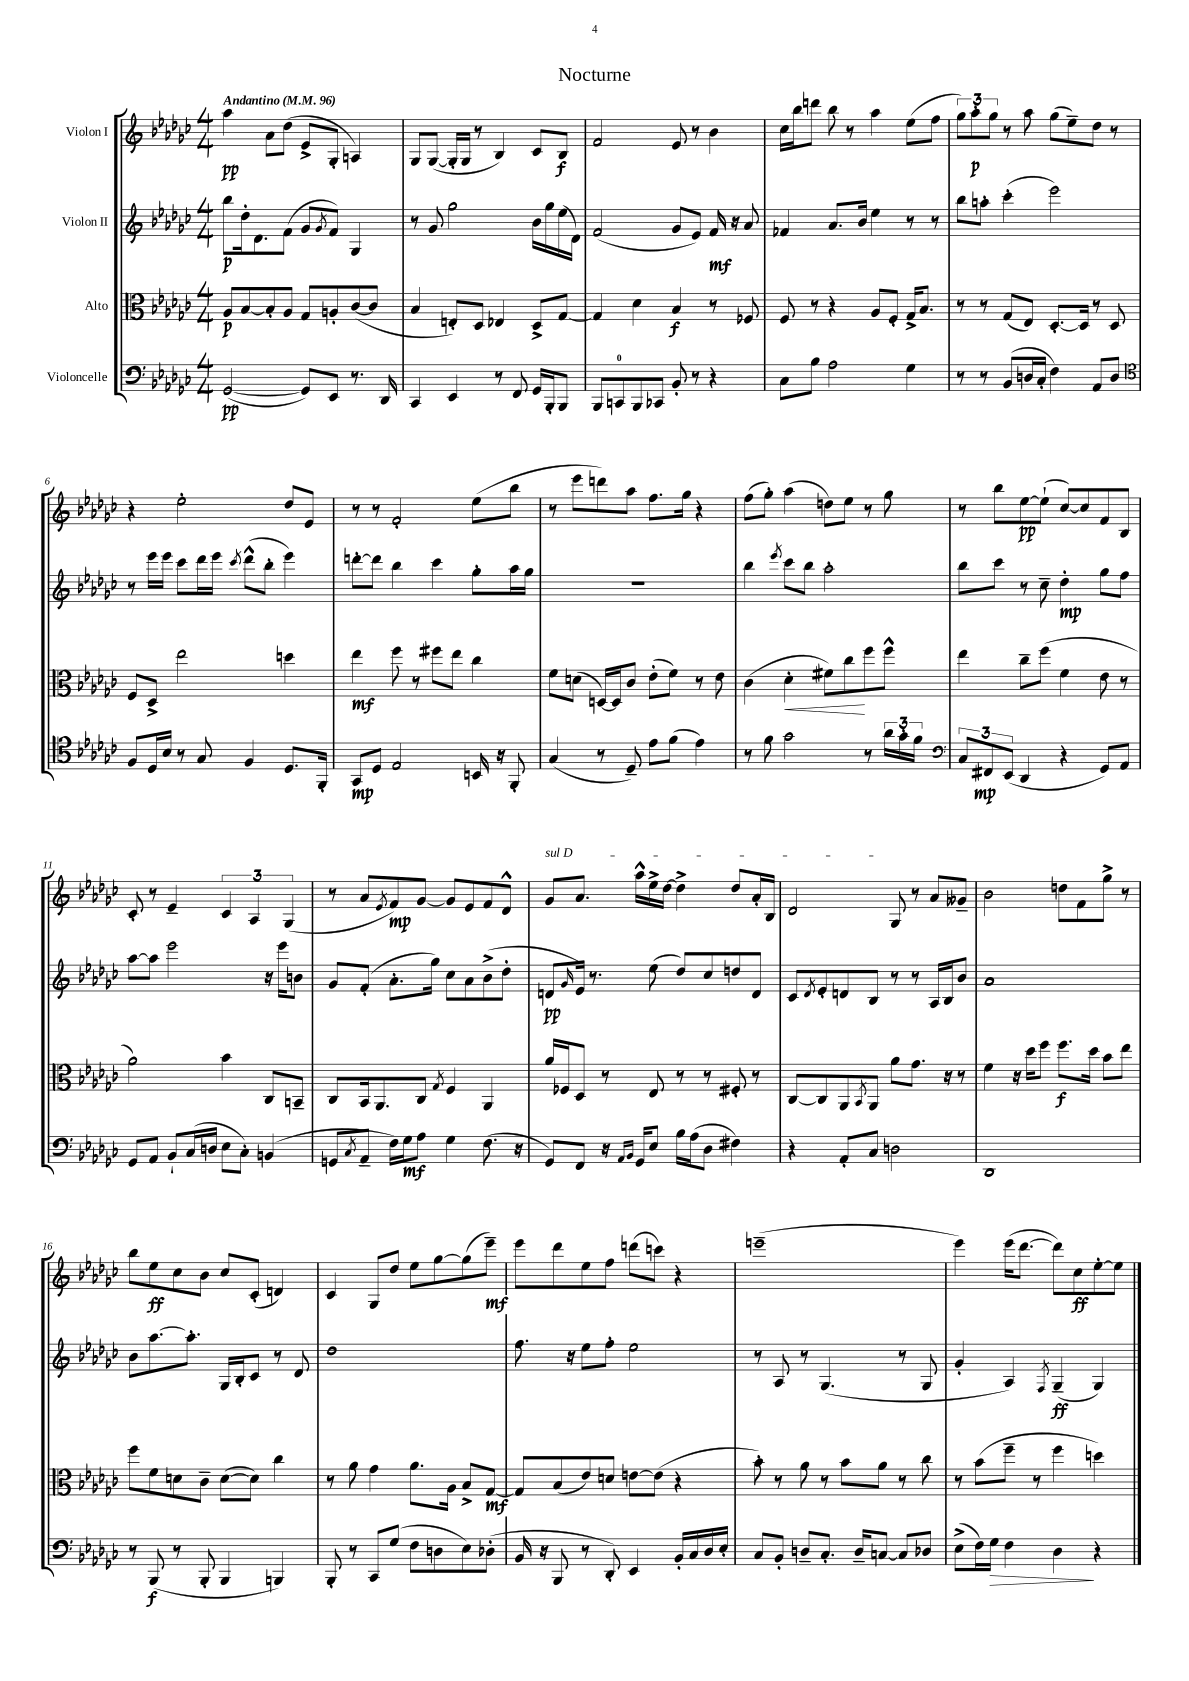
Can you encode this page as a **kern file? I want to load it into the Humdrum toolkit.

**kern	**kern	**kern	**kern
*staff4	*staff3	*staff2	*staff1
*clefF4	*clefC3	*clefG2	*clefG2
*k[b-e-a-d-g-c-]	*k[b-e-a-d-g-c-]	*k[b-e-a-d-g-c-]	*k[b-e-a-d-g-c-]
*M4/4	*M4/4	*M4/4	*M4/4
*MM96	*MM96	*MM96	*MM96
([2GG-	8A-	8bb-	4aa-
.	[8B-	16dd-'	.
.	.	8.d-	.
.	8B-']	.	8a-
.	8A-	(8f	(8dd-
8GG-])	8G-	8g-	8e-^
.	.	8qg-	.
8EE-	8A'	8f)	8G-'
8.r	([8c-	4G-	4A)
.	8c-]	.	.
16DD-	.	.	.
=	=	=	=
4CC-	4B-	8r	8G-
.	.	8g-	([8G-
4EE-	8E')	2gg-	16G-']
.	.	.	16G-
.	8D-	.	8r
8r	4E-	.	4B-)
8FF	.	.	.
16GG-	8D-^	16b-	8c-
16BBB-'	.	16gg-	.
8BBB-	[8G-	(16ee-	8B-
.	.	16d-)	.
=	=	=	=
8BBB-	4G-]	(2f	2f
8CC	.	.	.
8BBB-	4d-	.	.
8CC-	.	.	.
8BB-'	4B-	8g-	8e-
8r	.	8e-)	8r
4r	8r	16f	4b-
.	.	16r	.
.	8F-	8a-	.
=	=	=	=
8C-	8F	4f-	16cc-
.	.	.	16bb-
8B-	8r	.	8ddd
2A-	4r	8.a-	8bb-
.	.	.	8r
.	.	16b-	.
.	8A-	4ee-	4aa-
.	8F'	.	.
4G-	16G-^	8r	(8ee-
.	8.B-	.	.
.	.	8r	8ff
=	=	=	=
8r	8r	8bb-	12gg-)
.	.	.	12aa-'
8r	8r	8aa'	.
.	.	.	12gg-
(8BB-	(8G-	(4ccc-'	8r
16D	8E-)	.	8aa-
16C-'	.	.	.
4F)	[8.D-'	2eee-)	(8gg-
.	.	.	8ee-~)
.	16D-]	.	.
8AA-	8r	.	8dd-
8D	8D-	.	8r
=	=	=	=
*clefC4	*	*	*
8F	8F	8r	4r
16D-	8D-^	16eee-	.
16B-	.	16eee-	.
8r	2ee-	8ccc-	2ee-'
8G-	.	16ddd-	.
.	.	16eee-	.
.	.	8qccc-	.
4F	.	(8ddd-^^	.
.	.	8bb-'	.
8.D-	4dd	4eee-)	8dd-
.	.	.	8e-
16FF'	.	.	.
=	=	=	=
8GG-	4ee-	[8ddd'	8r
8D-	.	8ddd]	8r
2E-	8ff	4bb-	2f'
.	8r	.	.
.	8ff#	4ccc-	.
.	8ee-	.	.
16BB	4cc-	8gg-'	(8ee-
16r	.	.	.
8FF'	.	16aa-	8bb-
.	.	16gg-	.
=	=	=	=
(4G-	8f	1r	8r
.	(8d	.	8eee-
8r	[16D)	.	8ddd)
.	16D]	.	.
8D-~)	8c-	.	8aa-
8e-	(8e-'	.	8.ff
(8f	8f)	.	.
.	.	.	16gg-
4e-)	8r	.	4r
.	8e-	.	.
=	=	=	=
8r	(4c-	4bb-	(8ff
8f	.	.	8gg-')
.	.	8qeee-	.
2g-	4d-'	8ccc-	(4aa-
.	.	8bb-	.
.	8f#)	2aa-'	8dd)
.	8cc-	.	8ee-
8r	8ff	.	8r
24a-	8ff^^	.	8gg-
24g-'	.	.	.
24f	.	.	.
=	=	=	=
*clefF4	*	*	*
12C-	4ee-	8bb-	8r
12FF#	.	.	.
.	.	8ccc-	8bb-
(12EE-	.	.	.
4DD-	8cc-~	8r	[8ee-
.	(8ff	8cc-~	(8ee-`]
4r	4f	4dd-'	[8cc-)
.	.	.	8cc-]
8GG-)	8e-	8gg-	8f
8AA-	8r	8ff	8B-
=	=	=	=
8GG-	2a-)	[8aa-	8c-'
8AA-	.	8aa-]	8r
8BB-`	.	2eee-	4e-~
(16C-	.	.	.
16D	.	.	.
8E-	4b-	.	6c-
8C-')	.	.	.
.	.	.	6A-
(4BB	8C-	16r	.
.	.	16eee-	.
.	.	.	(6G-
.	8BB~	8b	.
=	=	=	=
8GG	8C-	8g-	8r
8qC-	.	.	.
8AA-~	16BB-	(8f'	8a-
.	8.AA-	.	.
.	.	.	8qe-
16F)	.	8.a-'	8f)
16G-	.	.	.
8A-	8C-	.	[8g-
.	.	16gg-)	.
.	8qG-	.	.
4G-	4F	8cc-	8g-]
.	.	8a-	8e-
(8.F	4AA-	(8b-^	8f
.	.	8dd-'	8d-^^
16r	.	.	.
=	=	=	=
8GG-)	16a-	8d	8g-
.	16F-	.	.
.	.	16qqg-	.
8FF	8D-	16e-)	8.a-
.	.	8.r	.
16r	8r	.	.
16qqAA-	.	.	.
16qqBB-	.	.	.
16GG-	.	.	16aa-^^
8E-	8E-	(8ee-	16ee-^
.	.	.	[16dd-
16B-	8r	8dd-)	4dd-^]
(16A-	.	.	.
8D-	8r	8cc-	.
4F#)	8F#'	8dd	8dd-
.	8r	8d	16a-'
.	.	.	16B-
=	=	=	=
4r	[8C-	8c-	2d-
.	.	8qd-	.
.	8C-]	8e-'	.
8AA-'	8AA-	8d	.
.	8qBB-	.	.
8C-	8AA-	8B-	.
2D	8a-	8r	8G-
.	8.g-	8r	8r
.	.	16A-	8a-
.	16r	16B-	.
.	8r	8b-	8g--~
=	=	=	=
1DD-	4f	1a-	2b-
.	16r	.	.
.	16dd-	.	.
.	8ff	.	.
.	8.ff	.	8dd
.	.	.	8f
.	16dd-	.	.
.	8b-	.	8gg-^
.	8ee-	.	8r
=	=	=	=
8r	8ff	8b-	8bb-
(8BBB-	8f	[8.aa-	8ee-
8r	8d	.	8cc-
.	.	8.aa-']	.
8BBB-'	8c-~	.	8b-
4BBB-	([8d	16G-	8cc-
.	.	16B-'	.
.	8d])	8c-	(8c-'
4BBB)	4cc-	8r	4d)
.	.	8d-	.
=	=	=	=
8BBB-'	8r	1dd-	4c-
8r	8a-	.	.
8CC-	4g-	.	8G-
(8G-	.	.	8dd-
8F	8.a-	.	8ee-
8D	.	.	[8gg-
.	16A-	.	.
8E-)	8B-^	.	(8gg-]
(8D-'	[8G-	.	8eee-~)
=	=	=	=
16BB-	8G-]	8.ff	8eee-
16r	.	.	.
8BBB-	(8B-	.	8ddd-
.	.	16r	.
8r	8e-)	8ee-	8ee-
8DD-')	8d	8ff'	8ff
4EE-	[8e	2ee-	(8ddd
.	(8e]	.	8ccc)
16BB-'	4r	.	4r
16C-	.	.	.
16D-	.	.	.
16E-'	.	.	.
=	=	=	=
8C-	8b-')	8r	(1eee~
8BB-'	8r	8A-	.
8D~	8a-	8r	.
8.C-'	8r	(4.G-	.
.	8b-	.	.
16D~	.	.	.
[8C	8a-	.	.
8C]	8r	8r	.
8D-	8cc-	8G-	.
=	=	=	=
(8E-^	8r	4g-'	4eee-)
16F)	(8b-	.	.
16G-	.	.	.
4F	8ff~	4A-)	(16eee-
.	.	.	[8.ddd-
.	8r	.	.
.	.	8qF	.
4D-	4ff	(4G-~	8ddd-])
.	.	.	8cc-
4r	4dd)	4G-)	[8ee-'
.	.	.	8ee-]
==	==	==	==
*-	*-	*-	*-
